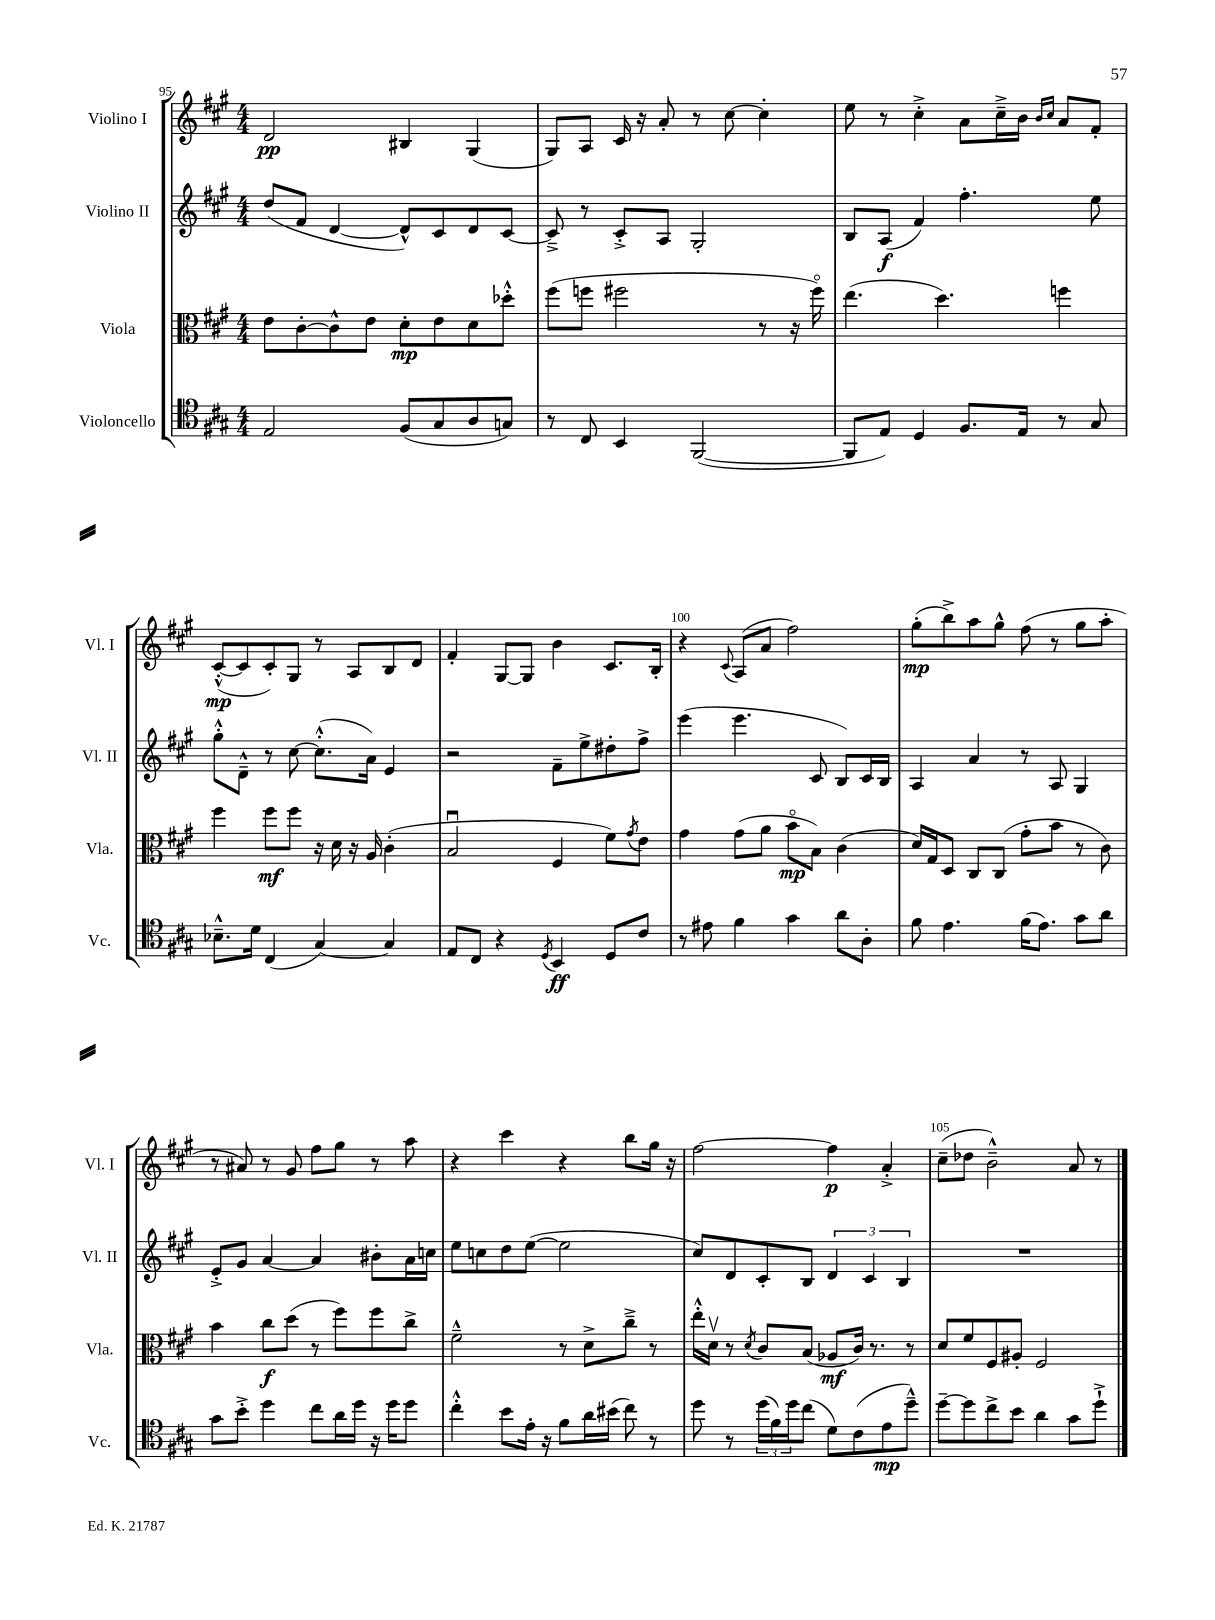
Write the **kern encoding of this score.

**kern	**dynam	**kern	**dynam	**kern	**dynam	**kern	**dynam
*part4	*part4	*part3	*part3	*part2	*part2	*part1	*part1
*staff4	*staff4	*staff3	*staff3	*staff2	*staff2	*staff1	*staff1
*I"Violoncello	*	*I"Viola	*	*I"Violino II	*	*I"Violino I	*
*I'Vc.	*	*I'Vla.	*	*I'Vl. II	*	*I'Vl. I	*
*clefC4	*	*clefC3	*	*clefG2	*	*clefG2	*
*k[f#c#g#]	*	*k[f#c#g#]	*	*k[f#c#g#]	*	*k[f#c#g#]	*
*M4/4	*	*M4/4	*	*M4/4	*	*M4/4	*
=95	=95	=95	=95	=95	=95	=95	=95
2E/	.	8e\L	.	(8dd/L	.	2d/	pp
.	.	[8c#'\	.	8f#/J	.	.	.
.	.	8c#^^\]	.	[4d/	.	.	.
.	.	8e\J	.	.	.	.	.
(8F#/L	.	8d'\L	mp	8d^^/L])	.	4B#X/	.
8G#/	.	8e\	.	8c#/	.	.	.
8A/	.	8d\	.	8d/	.	(4G#/	.
8Gn/J)	.	8dd-X'^^\J	.	[8c#/J	.	.	.
=96	=96	=96	=96	=96	=96	=96	=96
8r	.	(8ff#\L	.	8c#~^/]	.	8G#/L)	.
8C#/	.	8ffn\J	.	8r	.	8A/J	.
4BB/	.	2ff#X\	.	8c#'^/L	.	16c#/	.
.	.	.	.	.	.	16r	.
.	.	.	.	8A/J	.	8a'/	.
([2FF#/	.	.	.	2G#'/	.	8r	.
.	.	.	.	.	.	[8cc#\	.
.	.	8r	.	.	.	4cc#'\]	.
.	.	16r	.	.	.	.	.
.	.	16ff#\)	.	.	.	.	.
=97	=97	=97	=97	=97	=97	=97	=97
8FF#/L]	.	(4.ee\	.	8B/L	.	8ee\	.
8E/J)	.	.	.	(8A/J	f	8r	.
4D/	.	.	.	4f#/)	.	4cc#'^\	.
.	.	4.dd\)	.	.	.	.	.
8.F#/L	.	.	.	4.ff#'\	.	8a\L	.
.	.	.	.	.	.	16cc#~^\L	.
16E/Jk	.	.	.	.	.	16b\JJ	.
.	.	.	.	.	.	16qqb/LL	.
.	.	.	.	.	.	16qqcc#/JJ	.
8r	.	4ffn\	.	.	.	8a/L	.
8G#/	.	.	.	8ee\	.	8f#'/J	.
!!LO:LB:g=z
=98	=98	=98	=98	=98	=98	=98	=98
8.B-X~^^\L	.	4ff#\	.	8gg#'^^\L	.	([8c#'^^/L	mp
.	.	.	.	8d~^^\J	.	8c#/]	.
16d\Jk	.	.	.	.	.	.	.
(4C#/	.	8ff#\L	mf	8r	.	8c#'/)	.
.	.	8ff#\J	.	[8cc#\	.	8G#/J	.
[4G#/)	.	16r	.	(8.cc#'^^\L]	.	8r	.
.	.	16d\	.	.	.	.	.
.	.	16r	.	.	.	8A/L	.
.	.	16A/	.	16a\Jk)	.	.	.
4G#/]	.	(4c#'\	.	4e/	.	8B/	.
.	.	.	.	.	.	8d/J	.
=99	=99	=99	=99	=99	=99	=99	=99
8E/L	.	2Bu/	.	2r	.	4f#'/	.
8C#/J	.	.	.	.	.	.	.
4r	.	.	.	.	.	[8G#/L	.
.	.	.	.	.	.	8G#/J]	.
8qD/	.	.	.	.	.	.	.
4BB/	ff	4F#/	.	8f#~\L	.	4b\	.
.	.	.	.	8ee^\	.	.	.
8D/L	.	8f#\L)	.	8dd#X'\	.	8.c#/L	.
.	.	8qg#/	.	.	.	.	.
8c#/J	.	8e\J	.	8ff#^\J	.	.	.
.	.	.	.	.	.	16B'/Jk	.
=100	=100	=100	=100	=100	=100	=100	=100
8r	.	4g#\	.	(4eee\	.	4r	.
8e#X\	.	.	.	.	.	.	.
.	.	.	.	.	.	8qqc#/	.
4f#\	.	(8g#\L	.	4.eee\	.	(8A/L	.
.	.	8a\J	.	.	.	8a/J	.
4g#\	.	8b\L	mp	.	.	2ff#\)	.
.	.	8B\J)	.	8c#/	.	.	.
8a\L	.	(4c#\	.	8B/L)	.	.	.
8A'\J	.	.	.	16c#/L	.	.	.
.	.	.	.	16B/JJ	.	.	.
=101	=101	=101	=101	=101	=101	=101	=101
8f#\	.	16d/LL)	.	4A/	.	(8gg#'\L	mp
.	.	16G#/J	.	.	.	.	.
4.e\	.	8D/J	.	.	.	8bb^\)	.
.	.	8C#/L	.	4a/	.	8aa\	.
.	.	(8C#/J	.	.	.	8gg#^^\J	.
(16f#\KL	.	8g#'\L	.	8r	.	(8ff#\	.
8.e\J)	.	.	.	.	.	.	.
.	.	8b\J	.	8A/	.	8r	.
8g#\L	.	8r	.	4G#/	.	8gg#\L	.
8a\J	.	8c#\)	.	.	.	8aa'\J	.
!!LO:LB:g=z
=102	=102	=102	=102	=102	=102	=102	=102
8g#\L	.	4b\	.	8e'^/L	.	8r	.
8b'^\J	.	.	.	8g#/J	.	8a#X/)	.
4dd\	.	8cc#\L	f	[4a/	.	8r	.
.	.	(8dd\J	.	.	.	8g#/	.
8cc#\L	.	8r	.	4a/]	.	8ff#\L	.
16a\L	.	8ff#\L)	.	.	.	8gg#\J	.
16dd\JJ	.	.	.	.	.	.	.
16r	.	8ff#\	.	8b#X'\L	.	8r	.
16dd\KL	.	.	.	.	.	.	.
8dd\J	.	8cc#^\J	.	16a\L	.	8aa\	.
.	.	.	.	16ccn\JJ	.	.	.
=103	=103	=103	=103	=103	=103	=103	=103
4cc#'^^\	.	2f#~^^\	.	8ee\L	.	4r	.
.	.	.	.	8ccn\	.	.	.
8b\L	.	.	.	8dd\	.	4ccc#\	.
16e'\Jk	.	.	.	([8ee\J	.	.	.
16r	.	.	.	.	.	.	.
8f#\L	.	8r	.	2ee\]	.	4r	.
16a\L	.	8d^\L	.	.	.	.	.
(16b#X\JJ	.	.	.	.	.	.	.
8cc#\)	.	8cc#~^\J	.	.	.	8bb\L	.
8r	.	8r	.	.	.	16gg#\Jk	.
.	.	.	.	.	.	16r	.
=104	=104	=104	=104	=104	=104	=104	=104
8dd\	.	16ee'^^\LL	.	8cc#/L)	.	[2ff#\	.
.	.	16dv\JJ	.	.	.	.	.
8r	.	8r	.	8d/	.	.	.
.	.	8qd/	.	.	.	.	.
(24dd\LL	.	8c#/L	.	8c#'/	.	.	.
24f#\)	.	.	.	.	.	.	.
24dd\J	.	.	.	.	.	.	.
(8cc#\J	.	(8B/J	.	8B/J	.	.	.
8d\L)	.	8A-X/L	mf	6d/	.	4ff#\]	p
(8c#\	.	16c#/Jk)	.	.	.	.	.
.	.	.	.	6c#/	.	.	.
.	.	8.r	.	.	.	.	.
8e\	mp	.	.	.	.	4a'^/	.
.	.	.	.	6B/	.	.	.
8dd~^^\J)	.	8r	.	.	.	.	.
=105	=105	=105	=105	=105	=105	=105	=105
[8dd~\L	.	8d/L	.	1r	.	(8cc#~\L	.
8dd\]	.	8f#/	.	.	.	8dd-X\J	.
8cc#^\	.	8F#/	.	.	.	2b~^^\)	.
8b\J	.	8A#X'/J	.	.	.	.	.
4a\	.	2F#/	.	.	.	.	.
8g#\L	.	.	.	.	.	8a/	.
8dd`^\J	.	.	.	.	.	8r	.
==	==	==	==	==	==	==	==
*-	*-	*-	*-	*-	*-	*-	*-
